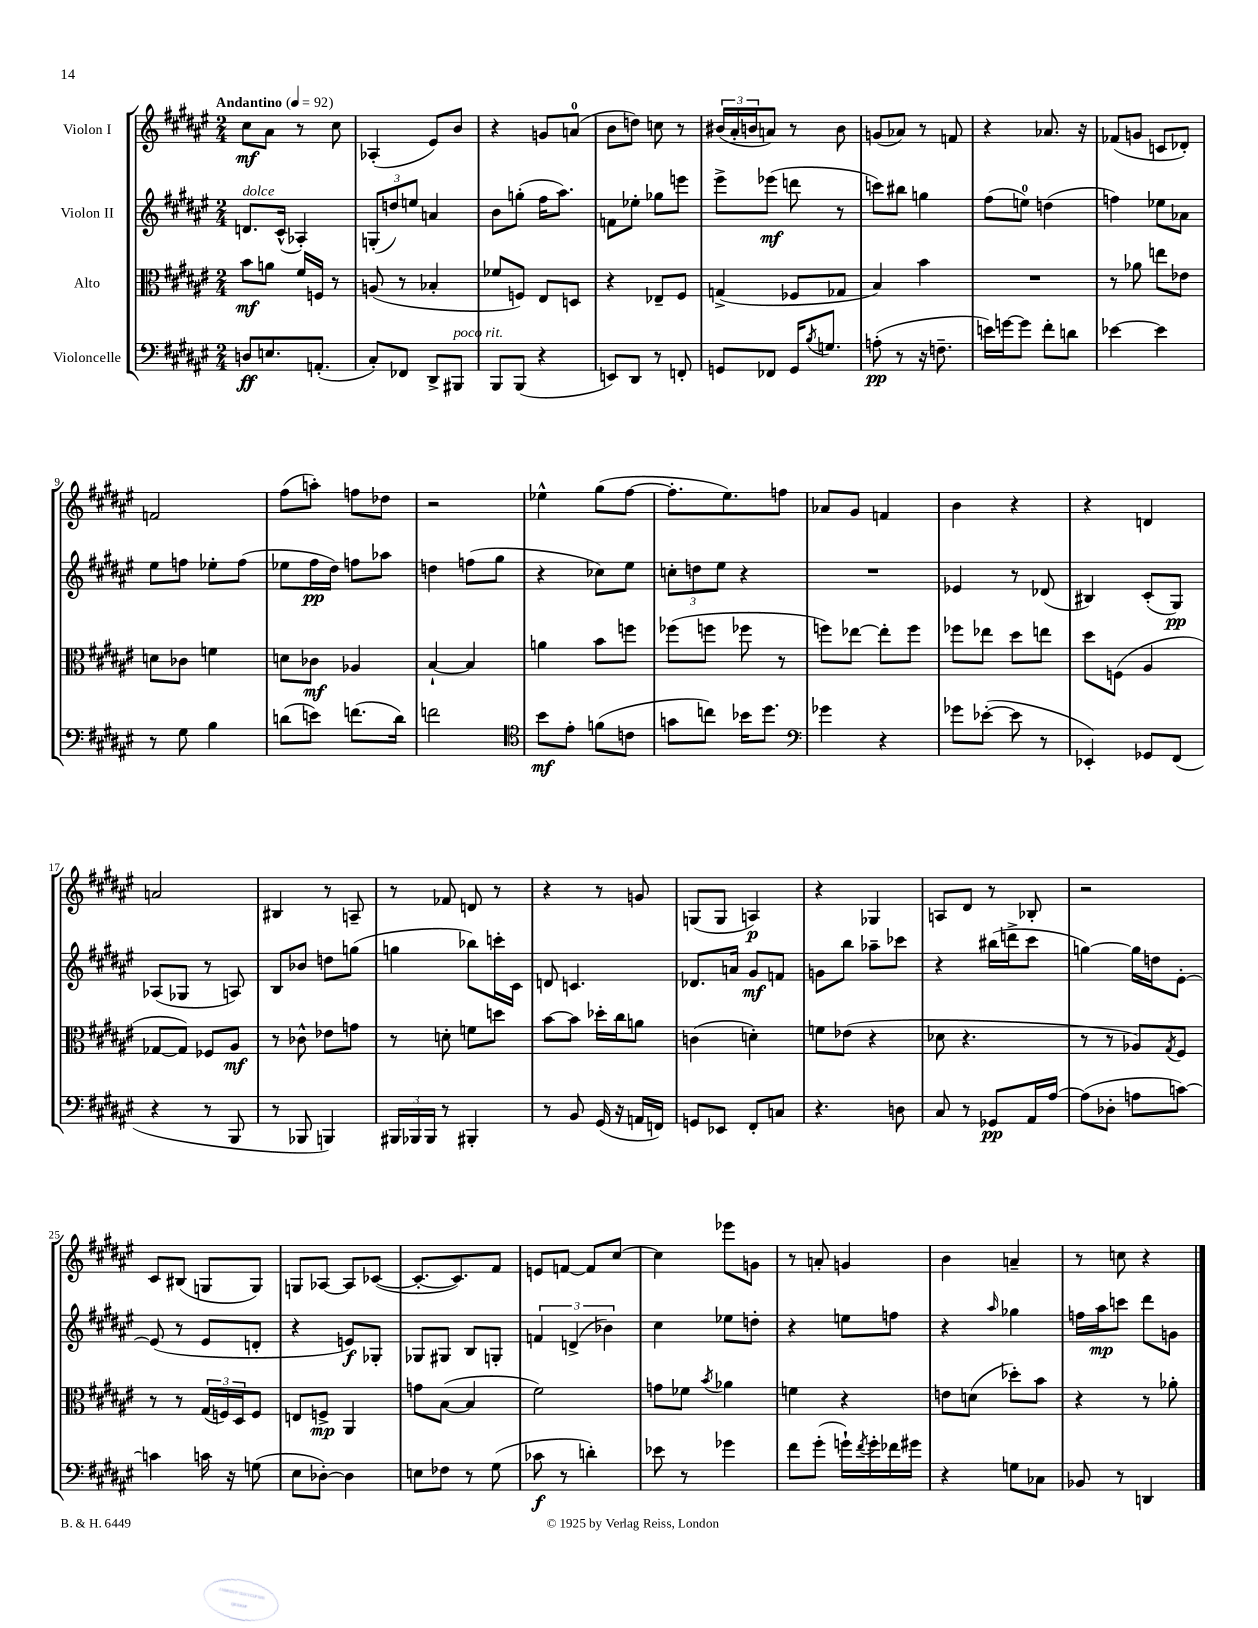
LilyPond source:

<<
\new StaffGroup <<
\new Staff = "s0" \with { instrumentName = "Violon I" } {
    \clef treble \key fis \major \numericTimeSignature \time 2/4 \tempo "Andantino" 4 = 92
    cis''8\mf ais'8 r8 cis''8 |
    aes4-.( eis'8) b'8 |
    r4 g'8 a'8-0( |
    b'8 d''8) c''8 r8 |
    \tuplet 3/2 { bis'16( ais'16-. b'16 } a'8) r8 b'8 |
    g'8( aes'8) r8 f'8 |
    r4 aes'8. r16 |
    fes'8( g'8 c'8 des'8-.) |
    f'2 |
    fis''8( a''8-.) f''8 des''8 |
    r2 |
    ees''4-^ gis''8( fis''8~ |
    fis''8.-. eis''8.) f''8 |
    aes'8 gis'8 f'4 |
    b'4 r4 |
    r4 d'4 |
    a'2 |
    bis4 r8 a8-- |
    r8 fes'8 d'8 r8 |
    r4 r8 g'8 |
    g8( g8 a4\p) |
    r4 ges4 |
    a8 dis'8 r8 bes8-. |
    r2 |
    cis'8 bis8( g8 g8) |
    g8 aes8~ aes8 ces'8~( |
    ces'8.~-. ces'8.) fis'8 |
    e'8 f'8~ f'8 cis''8~ |
    cis''4 ees'''8 g'8 |
    r8 a'8-. g'4 |
    b'4 a'4-- |
    r8 c''8 r4 \bar "|." |
}
\new Staff = "s1" \with { instrumentName = "Violon II" } {
    \clef treble \key fis \major \numericTimeSignature \time 2/4
    d'8.^\markup { \italic "dolce" } cis'16-^( aes4-.) |
    \tuplet 3/2 { g8-.( d''8) e''8 } a'4 |
    b'8 g''8-.( fis''16 ais''8.) |
    f'8 ees''8-. ges''8 e'''8 |
    eis'''8-> ees'''8\mf( d'''8 r8 |
    c'''8) bis''8 g''4 |
    fis''8( e''8-0) d''4( |
    f''4) ees''8 aes'8 |
    eis''8 f''8 ees''8-. f''8( |
    ees''8 fis''16\pp dis''16) f''8 aes''8 |
    d''4 f''8( gis''8 |
    r4 ces''8) eis''8 |
    \tuplet 3/2 { c''8-. d''8 eis''8 } r4 |
    R2 |
    ees'4 r8 des'8( |
    bis4) cis'8-.( gis8\pp) |
    aes8( ges8 r8 a8) |
    b8 bes'8 d''8 g''8( |
    g''4 bes''8) c'''16-. cis'16 |
    d'8 c'4. |
    des'8. a'16 gis'8\mf f'8 |
    g'8 b''8 aes''8-- ces'''8 |
    r4 bis''16( d'''16-> cis'''8 |
    g''4~) g''16 d''16 eis'8~-. |
    eis'8( r8 eis'8 d'8-. |
    r4 e'8\f) ges8-. |
    ges8 gis8 b8 g8-. |
    \tuplet 3/2 { f'4 d'4->( bes'4) } |
    cis''4 ees''8 d''8-. |
    r4 e''8 f''8 |
    r4 \grace { ais''16 } ges''4 |
    f''16 ais''16\mp c'''8 dis'''8 g'8 \bar "|." |
}
\new Staff = "s2" \with { instrumentName = "Alto" } {
    \clef alto \key fis \major \numericTimeSignature \time 2/4
    b'8\mf a'8 fis'16 f16 r8 |
    a8( r8 bes4-. |
    fes'8 f8) eis8 d8 |
    r4 ees8-- fis8 |
    g4->( fes8 ges8 |
    b4) b'4 |
    R2 |
    r8 aes'8 e''8 ees'8 |
    d'8 ces'8 f'4 |
    d'8 ces'8\mf aes4 |
    b4~-! b4 |
    a'4 b'8 f''8 |
    fes''8( f''8 fes''8 r8 |
    f''8) ees''8~ ees''8-. f''8 |
    fes''8 ees''8 dis''8 e''8 |
    dis''8 f8( ais4 |
    ges8~ ges8) fes8 ais8\mf |
    r8 ces'8-^ ees'8 g'8 |
    r8 d'8-. f'8 d''8 |
    b'8~ b'8 des''16-. cis''16 a'8 |
    c'4( d'4-.) |
    f'8 ees'8( r4 |
    des'8 r4. |
    r8 r8 aes8) \acciaccatura { gis8 } fis8 |
    r8 r8 \tuplet 3/2 { gis16( f16) dis16 } f8 |
    e8 f8->\mp ais,4 |
    g'8 b8~( b4 |
    fis'2) |
    g'8 fes'8 \acciaccatura { b'8 } aes'4 |
    f'4 r4 |
    e'8 d'8( des''8-.) b'8 |
    r4 r8 aes'8-. \bar "|." |
}
\new Staff = "s3" \with { instrumentName = "Violoncelle" } {
    \clef bass \key fis \major \numericTimeSignature \time 2/4
    d8\ff e8. a,8.-.( |
    cis8-.) fes,8 dis,8-> bis,,8^\markup { \italic "poco rit." } |
    b,,8 b,,8( r4 |
    e,8) dis,8 r8 f,8-. |
    g,8 fes,8 g,16 \acciaccatura { b8 } g8. |
    a8-.\pp( r8 r16 f8.-- |
    e'16) g'16~ g'8 fis'8-. d'8 |
    ees'4~ ees'4 |
    r8 gis8 b4 |
    d'8( e'8) f'8.( d'16) |
    f'2 |
    \clef tenor b'8\mf eis'8-. f'8( c'8 |
    g'8 c''8) bes'16 dis''8. |
    \clef bass ges'4 r4 |
    ges'8 ees'8~-.( ees'8 r8 |
    ees,4-.) ges,8 fis,8( |
    r4 r8 b,,8 |
    r8 bes,,8 b,,4) |
    \tuplet 3/2 { bis,,16 bes,,16 bes,,16 } r8 bis,,4-. |
    r8 b,8 gis,16( r16 a,16 f,16) |
    g,8 ees,8 fis,8-. c8 |
    r4. d8 |
    cis8 r8 ges,8\pp ais,16 ais16~ |
    ais8( des8-. a8 c'8~) |
    c'4 c'16 r16 g8( |
    eis8 des8~-.) des4 |
    e8 fes8 r8 gis8( |
    ces'8\f r8 d'4-.) |
    ees'8 r8 ges'4 |
    fis'8 gis'8-.( g'16-!) \acciaccatura { fis'8 } g'16-. fes'16 gis'16 |
    r4 g8 ces8 |
    bes,8 r8 d,4 \bar "|." |
}
>>
>>
